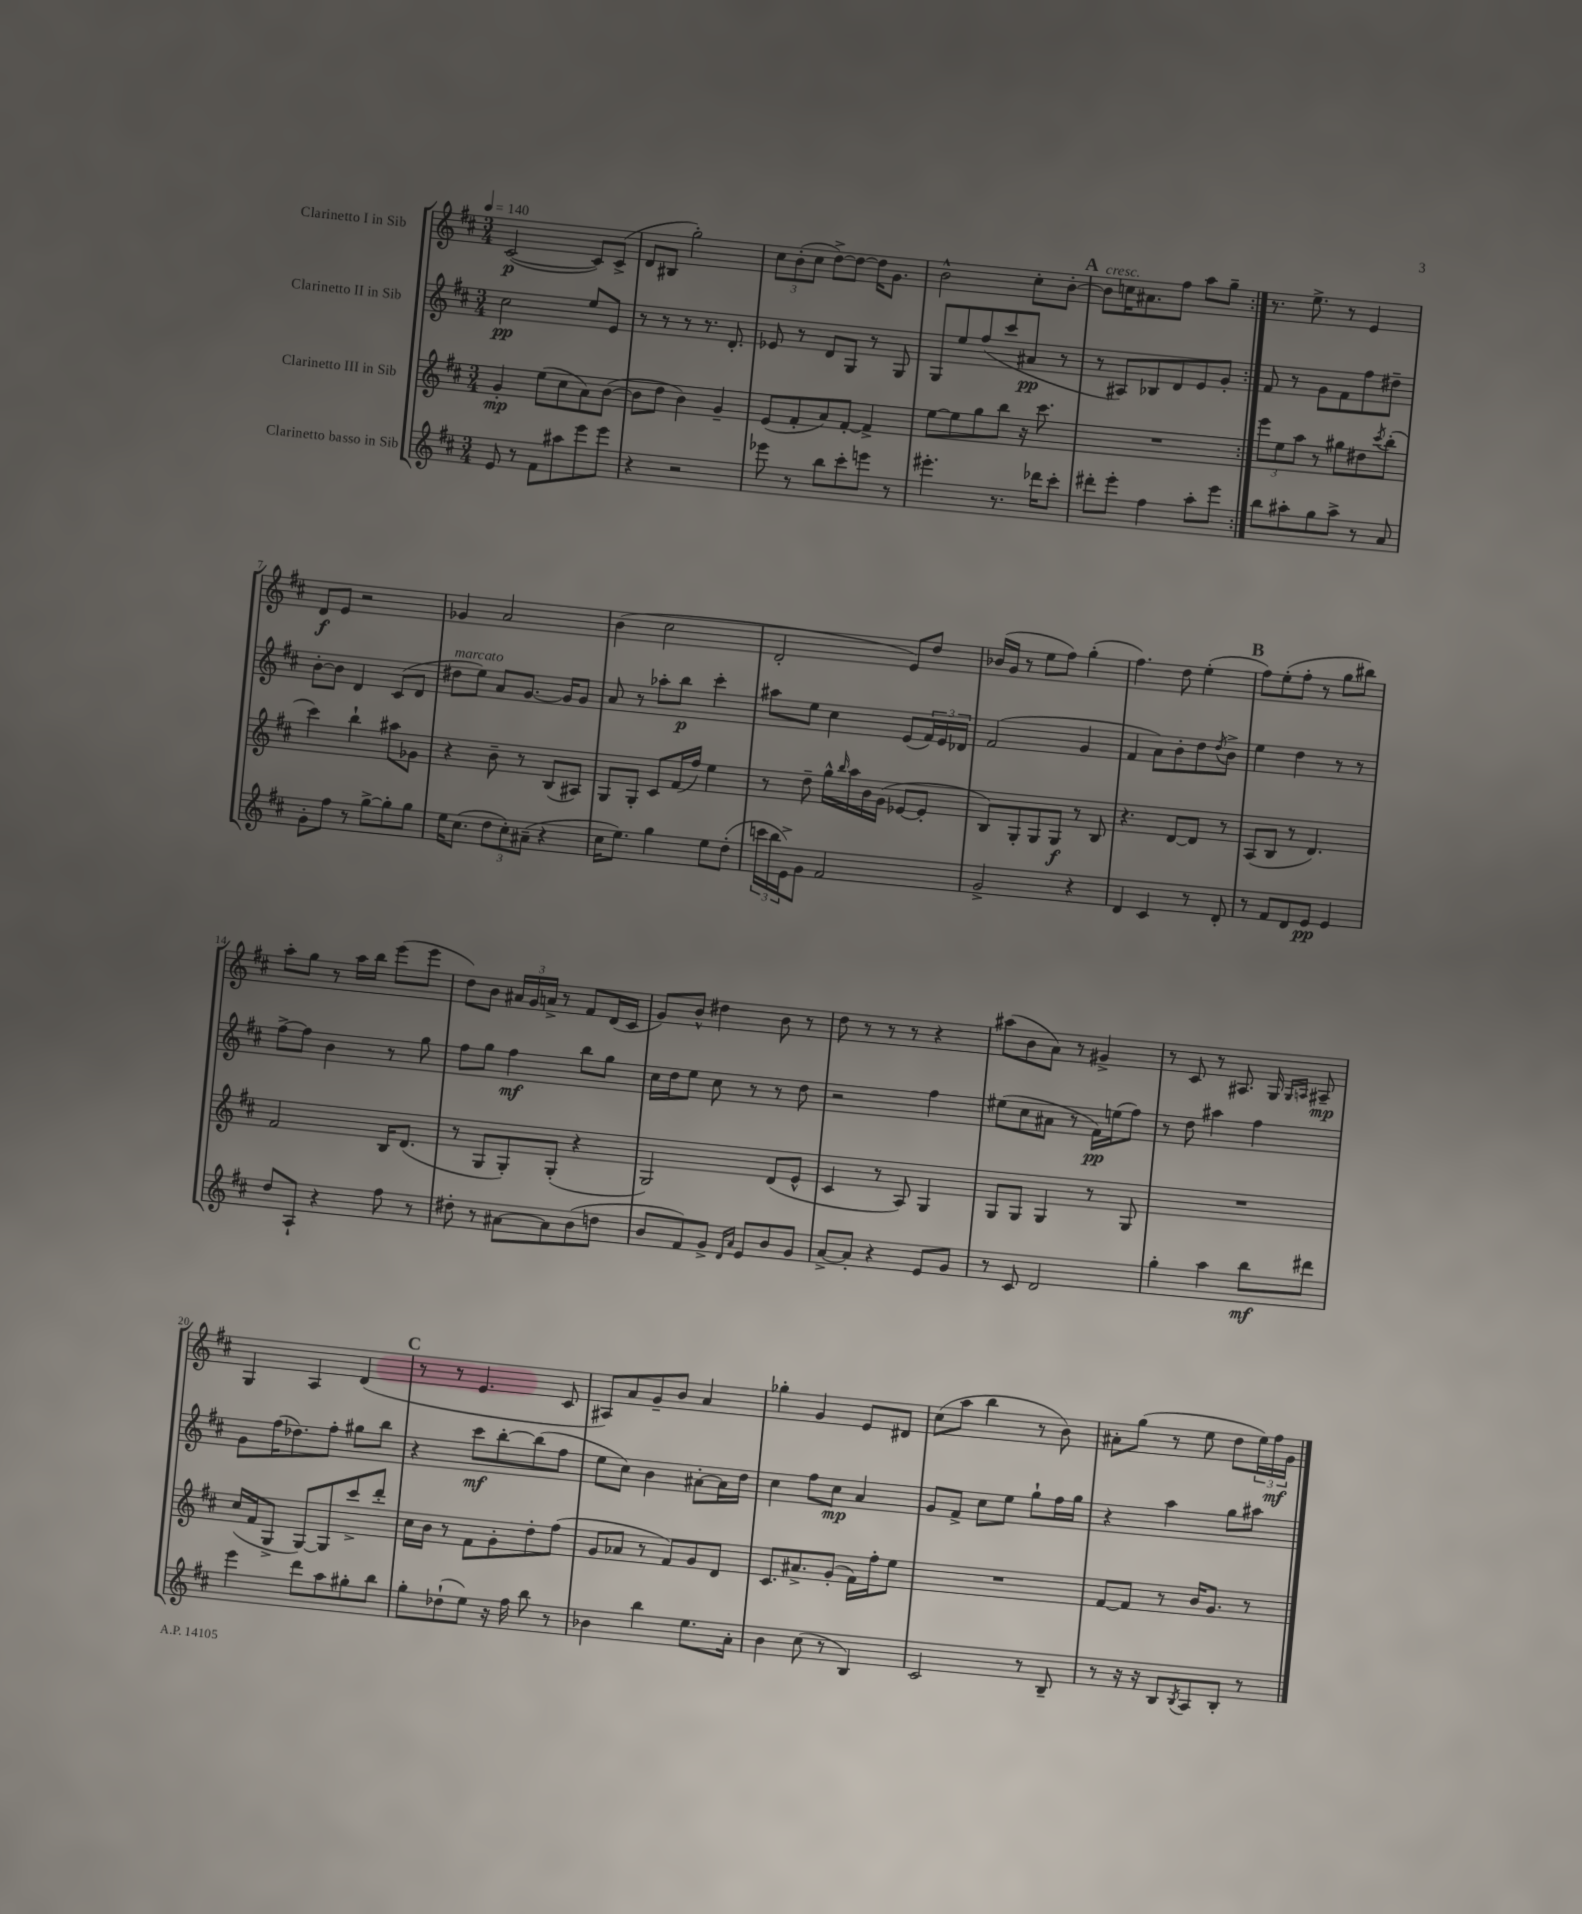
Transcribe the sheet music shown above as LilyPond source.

<<
\new StaffGroup <<
\new Staff = "s0" \with { instrumentName = "Clarinetto I in Sib" } {
    \clef treble \key d \major \numericTimeSignature \time 3/4 \tempo 4 = 140
    \repeat volta 2 { cis'2~\p( cis'8) cis'8->( |
    d'8 bis8 g''2-.) |
    \tuplet 3/2 { cis''8 b'8-.( cis''8 } d''8~->) d''8~ d''16 g'8. |
    b'2-^ cis''8-. b'8~-. |
    \mark \markup { \bold "A" } b'8^\markup { \italic "cresc." } c''16 ais'8. fis''8 a''8 g''8-- | }
    r8. e''8.-> r8 e'4 |
    d'8\f e'8 r2 |
    ges'4 a'2 |
    b'4( cis''2 |
    d'2-. e'8) d''8 |
    bes'16( g'16 r8 e''8 fis''8) g''4-.( |
    fis''4.) d''8 e''4-.( |
    \mark \markup { \bold "B" } fis''8) e''8-.( fis''8-. r8 g''8 bis''8) |
    a''8-. g''8 r8 a''16 b''16 e'''8( e'''8 |
    d''8) b'8 \tuplet 3/2 { ais'16 g'16 a'16-> } r8 fis'8 d'16( cis'16 |
    g'8) b'8-^ dis''4 b'8 r8 |
    d''8 r8 r8 r8 r4 |
    ais''8( b'8 a'8) r8 gis'4-> |
    r8 cis'8 r8 ais8. g16 \grace { g16 a16 } ais8--\mp |
    g4 a4 d'4( |
    \mark \markup { \bold "C" } r8 r8 e'4. cis'8 |
    ais8) a'8 g'8-- b'8 a'4 |
    ges''4-. g'4 e'8 dis'8 |
    cis''8( a''8 b''4 r8 b'8) |
    ais'8-. g''8( r8 e''8 d''8 \tuplet 3/2 { e''16) fis''16\mf g'16 } \bar "|." |
}
\new Staff = "s1" \with { instrumentName = "Clarinetto II in Sib" } {
    \clef treble \key d \major \numericTimeSignature \time 3/4
    \repeat volta 2 { cis''2\pp e''8 e'8 |
    r8 r8 r8 r8. d'8.-. |
    ees'8 r8 d'8 g8 r8 g8 |
    g8 e''8 fis''8( cis'''8 ais'8\pp r8 |
    \mark \markup { \bold "A" } r8 ais8) bes8 d'8 e'8 g'8-. | }
    fis'8 r8 g'8 fis'8 fis''8 dis''8-- |
    b'8~-. b'8 d'4 cis'8( d'8 |
    dis''8^\markup { \italic "marcato" } e''8) a'8 g'8.~ g'16 g'8 |
    a'8 r8 aes''8-. b''8\p cis'''4-. |
    ais''8 e''8 cis''4 e'8( \tuplet 3/2 { fis'16) e'16 des'16 } |
    fis'2( g'4 |
    fis'4 a'8) b'8-. d''8 \acciaccatura { d''8 } b'8-> |
    \mark \markup { \bold "B" } e''4 d''4 r8 r8 |
    fis''8~-> fis''8 b'4 r8 g''8 |
    fis''8 g''8 fis''4\mf b''8 g''8 |
    cis''16 d''16 e''8 cis''8 r8 r8 d''8 |
    r2 fis''4 |
    eis''8( cis''8 ais'8 r8 fis'16\pp) e''16( fis''8) |
    r8 d''8 ais''4 fis''4 |
    g'8 fis''16( des''8.) fis''8-. gis''8 b''8 |
    \mark \markup { \bold "C" } r4 cis'''8\mf b''8~-. b''8( fis''8 |
    e''8 cis''8) b'4 ais'8~-. ais'16 d''16 |
    cis''4 fis''8 cis''8\mp a'4 |
    g'8 fis'8-> cis''8 e''8 g''8-! fis''16 g''16 |
    r4 a''4 g''8 ais''8 \bar "|." |
}
\new Staff = "s2" \with { instrumentName = "Clarinetto III in Sib" } {
    \clef treble \key d \major \numericTimeSignature \time 3/4
    \repeat volta 2 { g'4-.\mp e''8( cis''8 a'8) b'8~( |
    b'8 d''8 b'4) g'4-- |
    e'8( fis'8-. a'8) fis'8~-. fis'4-> |
    e''8~ e''8 g''8 b''8 r16 cis'''8. |
    \mark \markup { \bold "A" } R2. | }
    \tuplet 3/2 { e'''8 e''8 a''8 } r8 gis''8 dis''8 \acciaccatura { cis'''8 } b''8-.( |
    cis'''4) b''4-! ais''8 ges'8 |
    r4 b'8-- r8 b8( ais8) |
    g8 g8-. cis'8 fis'16( fis''16) e''4 |
    r8 d''8-- g''16-^ \grace { b''16 } a''16 b'16 g'16( ees'8~ ees'8-. |
    b8) g8-. g8 g8\f r8 b8 |
    r4. d'8~ d'8 r8 |
    \mark \markup { \bold "B" } a8( b8 r8 d'4.) |
    fis'2 b16 d'8.( |
    r8 g8 g8-.) g8-.( r4 |
    g2) d'8( e'8-^ |
    cis'4 r8 a8) g4 |
    g8 g8 g4 r8 g8 |
    R2. |
    cis''16( fis'16 g8-> g8~) g8 cis'''8-> d'''8-. |
    \mark \markup { \bold "C" } cis''16 b'16 r8 fis'8 g'8-. d''8-. fis''8( |
    g'8 aes'8 r8 fis'8) g'8 d'8 |
    cis'8. ais'8.-> g'8-.( fis'16) fis''16-. e''8 |
    R2. |
    fis'8~ fis'8 r8 b'16 g'8. r8 \bar "|." |
}
\new Staff = "s3" \with { instrumentName = "Clarinetto basso in Sib" } {
    \clef treble \key d \major \numericTimeSignature \time 3/4
    \repeat volta 2 { e'8 r8 fis'8 ais''8 e'''8 e'''8 |
    r4 r2 |
    ees'''8 r8 b''8 cis'''8-. e'''8 r8 |
    eis'''4.-. r8. des'''16 cis'''8-. |
    \mark \markup { \bold "A" } dis'''8-. e'''8-. fis''4 a''8-. e'''8 | }
    b''8 ais''8-. g''8 ais''8-> r8 a'8 |
    g'8-. fis''8 r8 g''8~-> g''8-. g''8 |
    e''16 cis''8.( \tuplet 3/2 { d''8 cis''8-.) ais'8--( } r4 |
    cis''16 e''8.) g''4 e''8 d''8-.( |
    \tuplet 3/2 { c'''16 b''16 e'16->) } g'8 fis'2 |
    g'2-> r4 |
    d'4 cis'4 r8 d'8-. |
    \mark \markup { \bold "B" } r8 fis'8 d'8 e'8\pp e'4 |
    d''8 a8-! r4 fis''8 r8 |
    dis''8-. r8 ais'8~ ais'8 b'8( d''8 |
    b'8 fis'8) g'8-> \grace { d'16 a'16 } e'8 b'8 g'8 |
    a'8~-> a'8-. r4 e'8 g'8 |
    r8 cis'8 d'2 |
    g''4-. a''4 b''8\mf dis'''8 |
    e'''4 d'''8 a''8 gis''8-. b''8 |
    \mark \markup { \bold "C" } g''8-. des''8-!( e''8) r16 fis''16 b''8 r8 |
    bes'4 b''4 e''8. a'16-. |
    b'4 cis''8( r8 b4) |
    cis'2 r8 b8-- |
    r8 r16 r16 b8 \acciaccatura { b8 } a8 b8-. r8 \bar "|." |
}
>>
>>
